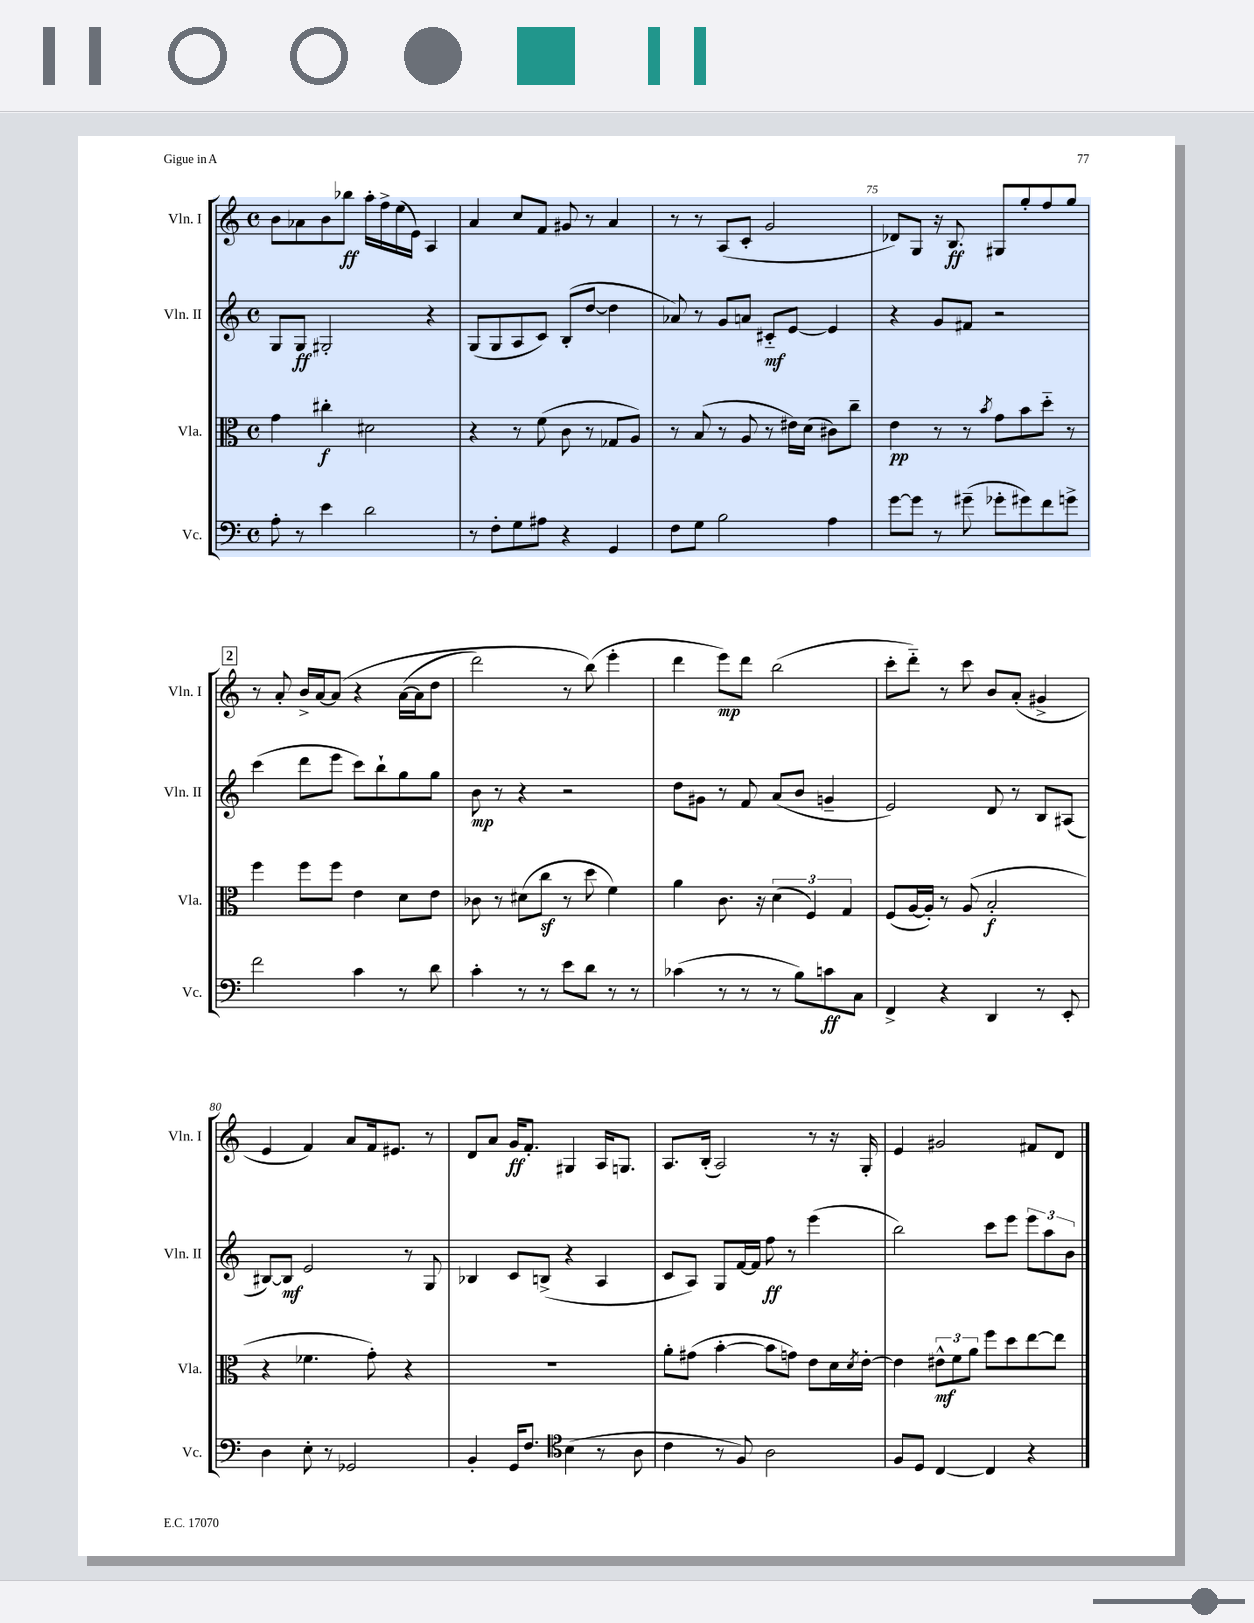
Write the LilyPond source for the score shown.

<<
\new StaffGroup <<
\new Staff = "s0" \with { instrumentName = "Vln. I" shortInstrumentName = "Vln. I" } {
    \clef treble \key c \major \defaultTimeSignature \time 4/4
    b'8 aes'8 b'8 bes''8\ff a''16-. f''16-> e''16( e'16) a4 |
    a'4 c''8 f'8 gis'8 r8 a'4 |
    r8 r8 a8( c'8-. g'2 |
    des'8) g8 r16 b8.\ff gis8 g''8-. f''8 g''8 |
    \mark \markup { \box "2" } r8 a'8-. b'16-> a'16~ a'8\( r4 a'16~( a'16 d''8 |
    d'''2) r8 b''8(\) e'''4-. |
    d'''4 e'''8\mp) d'''8 b''2( |
    c'''8-. d'''8-_) r8 c'''8 b'8 a'8-.( gis'4-> |
    e'4 f'4) a'8 f'16 eis'8. r8 |
    d'8 a'8 g'16\ff f'8.-. gis4 a16 g8. |
    a8. b16-.( a2) r8 r16 g16-. |
    e'4 gis'2 fis'8 d'8 \bar "|." |
}
\new Staff = "s1" \with { instrumentName = "Vln. II" shortInstrumentName = "Vln. II" } {
    \clef treble \key c \major \defaultTimeSignature \time 4/4
    g8 g8\ff gis2-. r4 |
    g8( g8 a8 c'8) b8-.( d''8~ d''4 |
    aes'8) r8 g'8 a'8 cis'8-_\mf e'8~ e'4 |
    r4 g'8 fis'8 r2 |
    \mark \markup { \box "2" } c'''4( d'''8 e'''8 c'''8) b''8-! g''8 g''8 |
    b'8\mp r8 r4 r2 |
    d''8 gis'8 r8 f'8 a'8( b'8 g'4-- |
    e'2) d'8 r8 b8 ais8( |
    bis8~) bis8\mf e'2 r8 g8 |
    bes4 c'8 b8->( r4 a4 |
    c'8 a8) g8 f'16~ f'16 f''8\ff r8 e'''4( |
    b''2) c'''8 e'''8 \tuplet 3/2 { e'''8 a''8 b'8 } \bar "|." |
}
\new Staff = "s2" \with { instrumentName = "Vla." shortInstrumentName = "Vla." } {
    \clef alto \key c \major \defaultTimeSignature \time 4/4
    g'4 cis''4-.\f dis'2 |
    r4 r8 f'8( c'8 r8 ges8 a8) |
    r8 b8( r8 a8 r8 eis'16) d'16( cis'8) c''8-- |
    e'4\pp r8 r8 \acciaccatura { b'8 } g'8 b'8 d''8-_ r8 |
    \mark \markup { \box "2" } f''4 f''8 f''8 e'4 d'8 e'8 |
    ces'8 r8 dis'8( c''8\sf r8 d''8 f'4) |
    a'4 c'8. r16 \tuplet 3/2 { d'4( f4) g4 } |
    f8( a16~ a16-.) r8 a8( b2-.\f |
    r4 fes'4. g'8-.) r4 |
    R1 |
    a'8-. gis'8( b'4~-. b'8 g'8) e'8 d'16 \acciaccatura { d'8 } e'16~-. |
    e'4 \tuplet 3/2 { eis'8-^\mf f'8 a'8 } f''8 d''8 e''8~ e''8 \bar "|." |
}
\new Staff = "s3" \with { instrumentName = "Vc." shortInstrumentName = "Vc." } {
    \clef bass \key c \major \defaultTimeSignature \time 4/4
    a8-. r8 e'4 d'2 |
    r8 f8-. g8 ais8 r4 g,4 |
    f8 g8 b2 a4 |
    g'8~ g'8 r8 gis'8--( ges'8-. gis'8) f'8 g'8-> |
    \mark \markup { \box "2" } f'2 c'4 r8 d'8 |
    c'4-. r8 r8 e'8 d'8 r8 r8 |
    ces'4( r8 r8 r8 b8) c'8\ff c8 |
    f,4-> r4 d,4 r8 e,8-. |
    d4 e8-. r8 ges,2 |
    b,4-. g,16 f8. \clef tenor b4( r8 a8 |
    c'4 r8 f8) a2 |
    f8 d8 c4~ c4 r4 \bar "|." |
}
>>
>>
\layout { \context { \Score currentBarNumber = #72 \override BarNumber.break-visibility = ##(#f #t #t) barNumberVisibility = #(every-nth-bar-number-visible 5) } }
